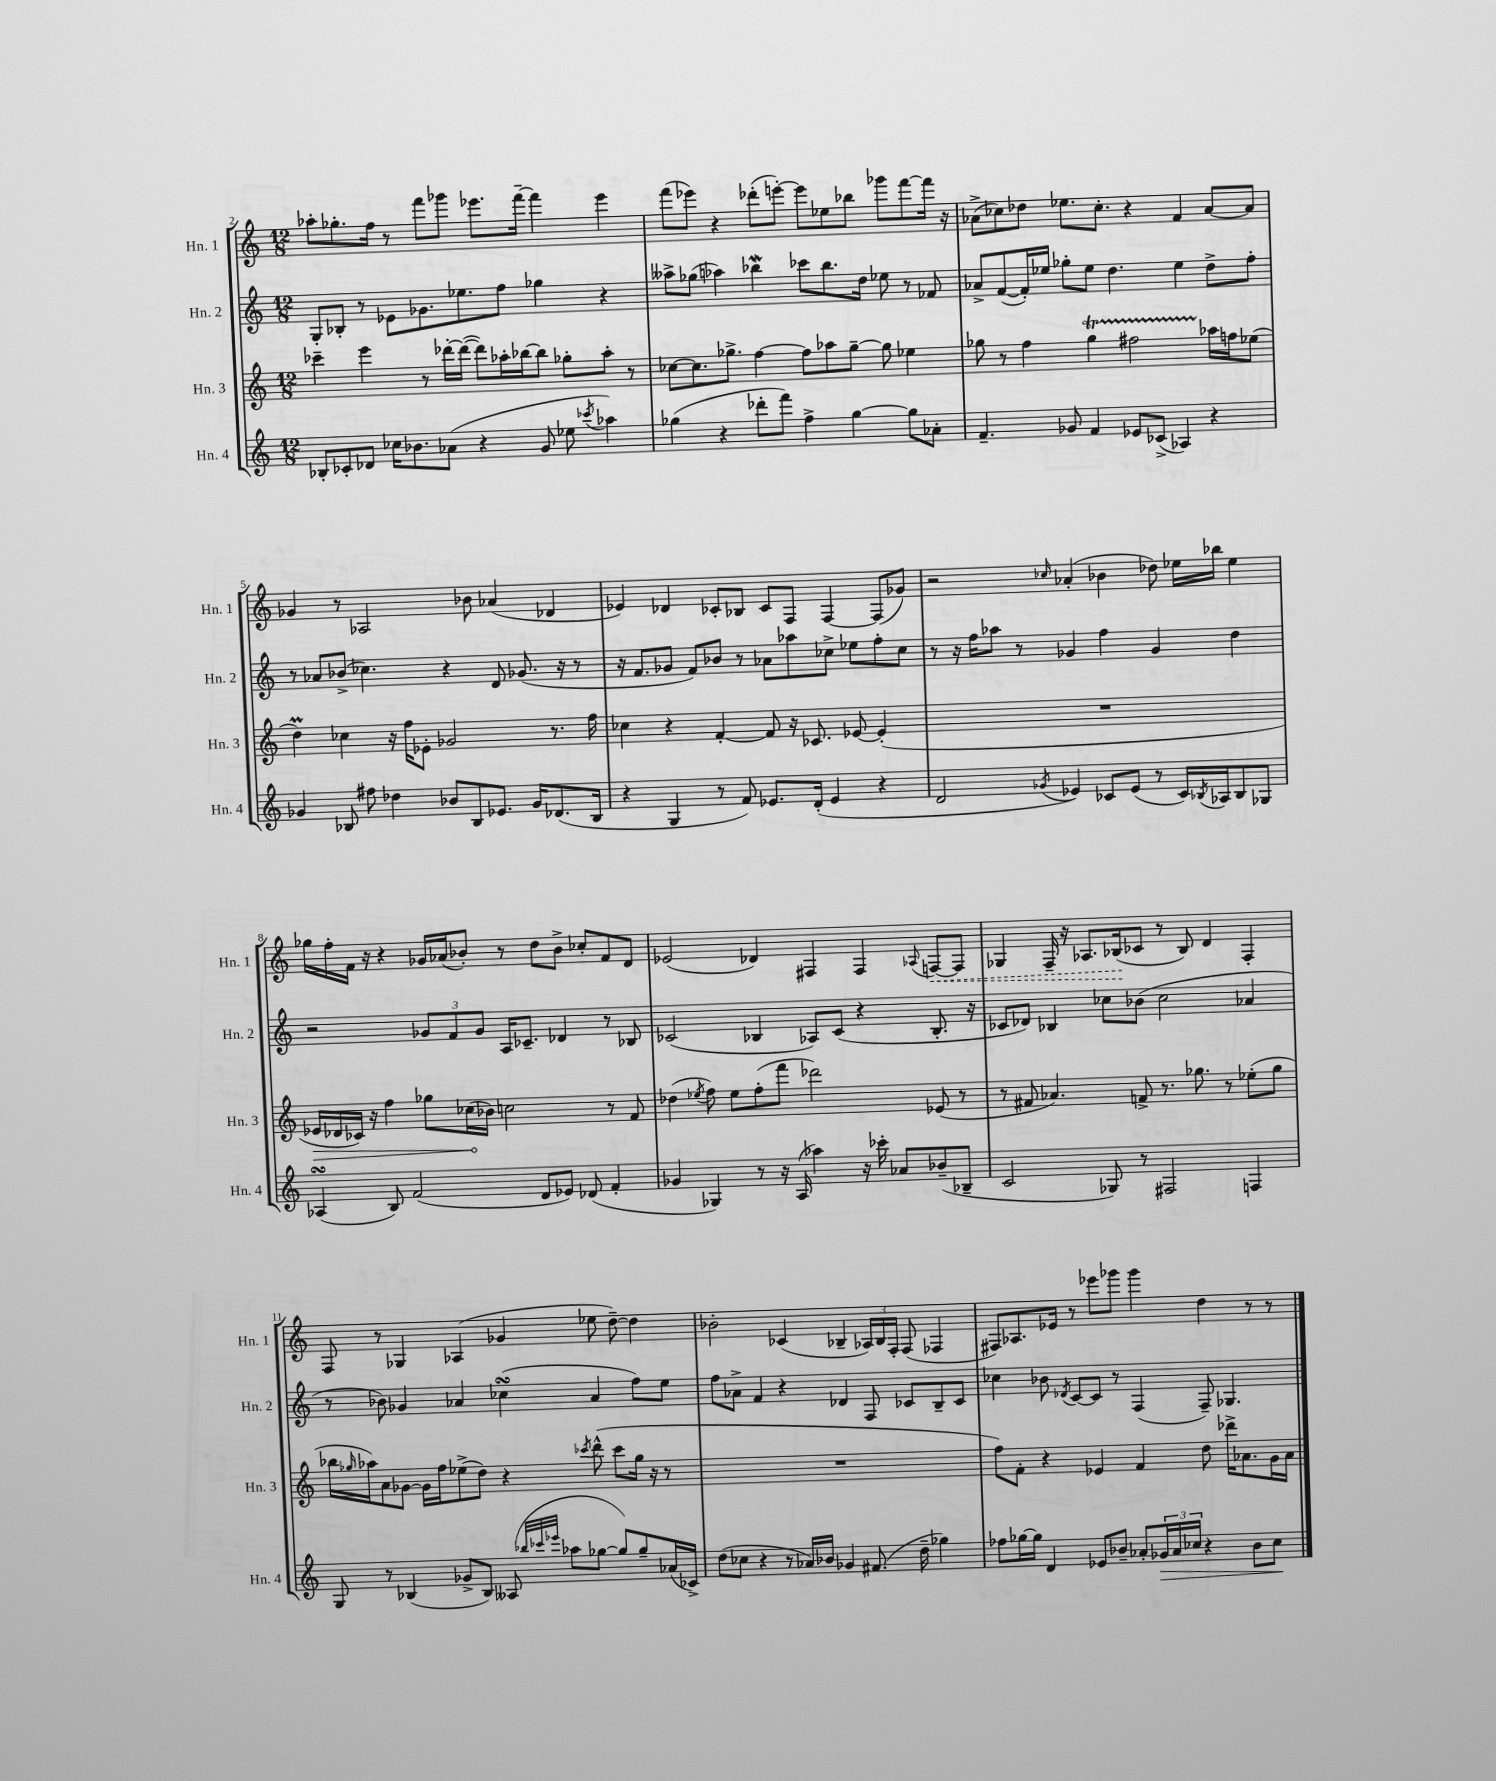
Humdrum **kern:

**kern	**kern	**kern	**kern
*staff4	*staff3	*staff2	*staff1
*clefG2	*clefG2	*clefG2	*clefG2
*k[]	*k[]	*k[]	*k[]
*M12/8	*M12/8	*M12/8	*M12/8
8B-'/L	4ccc-~\	8G'/L	8aa-'\L
8c-'/	.	8B-'/J	8.gg-'\
8d-/J	4eee\	8r	.
.	.	.	16ff\Jk
16cc-\LK	.	8e-\L	8r
8.b-\	.	.	.
.	8r	8.g-\	8fff\L
(8a-\J	[16ddd-'\LL	.	8ggg-\J
.	(16ddd-\_JJ	8.ee-\	.
4r	8ddd-\]L)	.	8.eee-\L
.	16aa-'\L	8ff\J	.
.	[16bb-\J	.	[16fff~\Jk
8g/	8bb-\]J	4gg-\	4fff\]
8ee-\	8gg-'\L	.	.
8qccc-/	.	.	.
4aa-\)	8aa-'\J	4r	4eee-\
.	8r	.	.
=	=	=	=
(4gg-\	[8cc-\L	8aa--^\L	(8fff\L
.	8.cc-\]	(8gg-\J	8eee-\J)
4r	.	4aa-\)	4r
.	8.gg-^\J	.	.
8ddd-'\L	[4ff\	4bb-\	(8ddd-'\L
8fff\J)	.	.	[8eee'\J)
4ff^\	8ff\]L	8ccc-\L	8eee\]L
.	8aa-\	8.bb-\	8ee-\
[4gg-\	[8gg-~\J	.	8bb-\J
.	.	16dd\Jk	.
.	8gg-\]	8ee-\	8ggg-\L
8gg-\]L	4ee-\	8r	[8fff\
8a-'\J	.	8f-/	16fff\]Jk
.	.	.	16r
=	=	=	=
4.f~/	8gg-\	8a-^/L	(8a-^\L
.	8r	([8f/	8cc-\)
.	4ff\	16f'/]L)	8dd-\J
.	.	16ee-/JJ	.
8g-/	.	8gg-'\L	8.ee-\L
4f/	4gg-\	8ee-\J	.
.	.	.	8.cc-'\J
.	.	4.dd\	.
8e-/L	2ff#\	.	4r
(8c-^/J	.	.	.
4A-/)	.	4ee-\	4f/
4r	16aa-\LL	8dd^\L	[8a-/L
.	16ff\J	.	.
.	(8ee-\J	8ff'\J	8a-/]J
=	=	=	=
4g-/	4dd\)	8r	4g-/
.	.	8a-/L	.
8B-/	4cc-\	(8b-^/J	8r
8ff#\	.	4.cc-\)	2A-/
4dd-\	16r	.	.
.	16ff\LK	.	.
.	8e-'\J	.	.
8b-/L	2g-/	4r	.
8B-/	.	.	8b-\
8.e-/J	.	8d/	(4a-/
.	.	(8.g-/	.
16g-/LK	.	.	.
(8.d-/	8.r	.	4d-/
.	.	16r	.
.	.	8r	.
16B-/Jk	16ff\	.	.
=	=	=	=
4r	4cc-\	16r	4e-/)
.	.	8.f/L	.
4G/	4r	8g-/J	4d-/
.	.	8f/L)	.
8r	[4f'/	8b-/J	8c-'/L
8f/)	.	8r	8B-/J
8.e-/L	8f/]	8a-\L	8c-/L
.	16r	8aa-\	8F/J
(16d'/Jk	8.c-/	.	.
4e-/	.	8cc-^\J	[4F/
.	[8e-/	8ee-\L	.
4r	(4e-'/]	8ff'\	(8F/]L
.	.	8cc-\J	8g-/J)
=	=	=	=
2d/	1.r	8r	2r
.	.	16r	.
.	.	16ff\LK	.
.	.	8aa-\J	.
.	.	8r	.
8qg-/	.	.	16qqcc-/
4e-/)	.	4g-/	(4a-'/
8c-/L	.	4ff\	4b-\
(8e-/J	.	.	.
8r	.	4g-/	8dd-\)
16c-/LL)	.	.	16ee-\LL
8qB-/	.	.	.
16A-/J	.	.	16bb-\JJ
8B-/	.	4dd\	4ee-\
8G-/J	.	.	.
=	=	=	=
(4A-/	16e-/LL	2r	16gg-\LL
.	16d-/	.	16ff'\
.	16c-/JJ)	.	16f\JJ
.	16r	.	16r
8B/)	4ff\	.	4r
(2f/	.	.	.
.	8gg-\L	12g-/L	16g-/LL
.	.	.	(16a-/J
.	.	12f/	.
.	(16cc-\L	.	8b-'/J)
.	.	12g-/J	.
.	16b-\JJ)	.	.
.	2cc\	16A/LK	8r
.	.	8.c-~/J	.
8d/L	.	.	8dd\L
8e-/J)	.	4d-/	8b-^\J
(8d-/	.	.	8cc-'/L
4f'/	8r	8r	8f/
.	8f/	8B-/	8d/J
=	=	=	=
4g-/	(4dd-\	(2c-/	(2e-/
.	8qee-/	.	.
4G-/)	8ff\)	.	.
.	8ee-\L	.	.
8r	(8ff'\	4B-/	4d-/)
16r	8fff\J	.	.
(16A/	.	.	.
4aa-\)	2ddd-\)	8A-/L)	4F#/
.	.	(8c-/J	.
16r	.	4r	4F#/
16ccc-'\	.	.	.
8a-/L	.	.	.
.	.	.	8qqA-/
(8b-~/	(8e-/	8.B-'/	[8F/L
8B-~/J	8r	.	8F/]J
.	.	16r	.
=	=	=	=
2c/	8r	8c-/L	4G-/
.	8f#/	8d-/J)	.
.	4.a-/)	4B-/	16F~/
.	.	.	16r
.	.	.	8.A-/L
8G-/)	.	8cc-\L	.
.	.	.	(16B-/k
8r	8f^/	(8b-\J	8c-/J
2F#/	8.r	2cc-\	8r
.	.	.	8B-/)
.	8.gg-\	.	.
.	.	.	4d/
.	8r	.	.
4F/	(8ee-'\L	4a-/	4F'/
.	8gg-\J	.	.
=	=	=	=
8G/	16bb-\LL	8r	8F/
.	16qqgg-/	.	.
.	16aa-\J)	.	.
8r	8a\	8b-\)	8r
(4B-/	[8g-\J	4g-/	4G-/
.	16g-\]LL	.	.
.	16ff\J	.	.
8g-^/L	(8ee-^\	4a-/	(4A-/
8B-/J)	8dd\J)	.	.
(8A--/	4r	(4cc-\	4g-/
32qqbb-/LLL	.	.	.
32qqccc-/	.	.	.
32qqeee-/JJJ	.	.	.
8aa-\L	.	.	.
.	8qccc-/	.	.
[8gg-\J	(8ddd^^\	4a-/	8ee-\
8gg-/]L)	8ccc-\L	.	[8dd~\)
8gg-~/	16gg-\Jk	8ff\L)	4dd\]
.	16r	.	.
(16a-/L	8r	8ee\J	.
16c-^/JJ)	.	.	.
=	=	=	=
(8dd\L	1.r	8ff\L	2b-'\
8cc-\J	.	8a-^\J	.
4r	.	4f/	.
8r	.	4r	(4c-/
16a-/LL)	.	.	.
16b-/JJ	.	.	.
4g-/	.	4d-/	4B-~/
(8.f#/	.	8F/	24A-/LL)
.	.	.	24B-/
.	.	.	24F'/JJ
.	.	8c-/L	(8F/
16dd~\	.	.	.
4gg-\)	.	8B~/	4F-/
.	.	8c-/J	.
=	=	=	=
8ff-\L	8ff\L)	4cc-\	8F#/L)
[16gg-\L	8f'\J	.	8.A-/
16gg-\]JJ	.	.	.
4d/	4r	8b-\	.
.	.	.	16e-/Jk
.	.	8qd-/	.
.	.	[8c/L	8r
8e-/L	4e-/	8c/]J	8eee-\L
8b-~/J	.	8r	8ggg-\J
8a-'/L	4f/	(4F/	4ggg-\
24g-/L	.	.	.
24a-/	.	.	.
24cc-/JJ	.	.	.
4r	8dd\	8F~/)	4dd\
.	16ddd-^\LK	4.G-/	.
.	8.a-\	.	.
8b-\L	.	.	8r
8cc-\J	16g\L	.	8r
.	16a-\JJ	.	.
==	==	==	==
*-	*-	*-	*-
